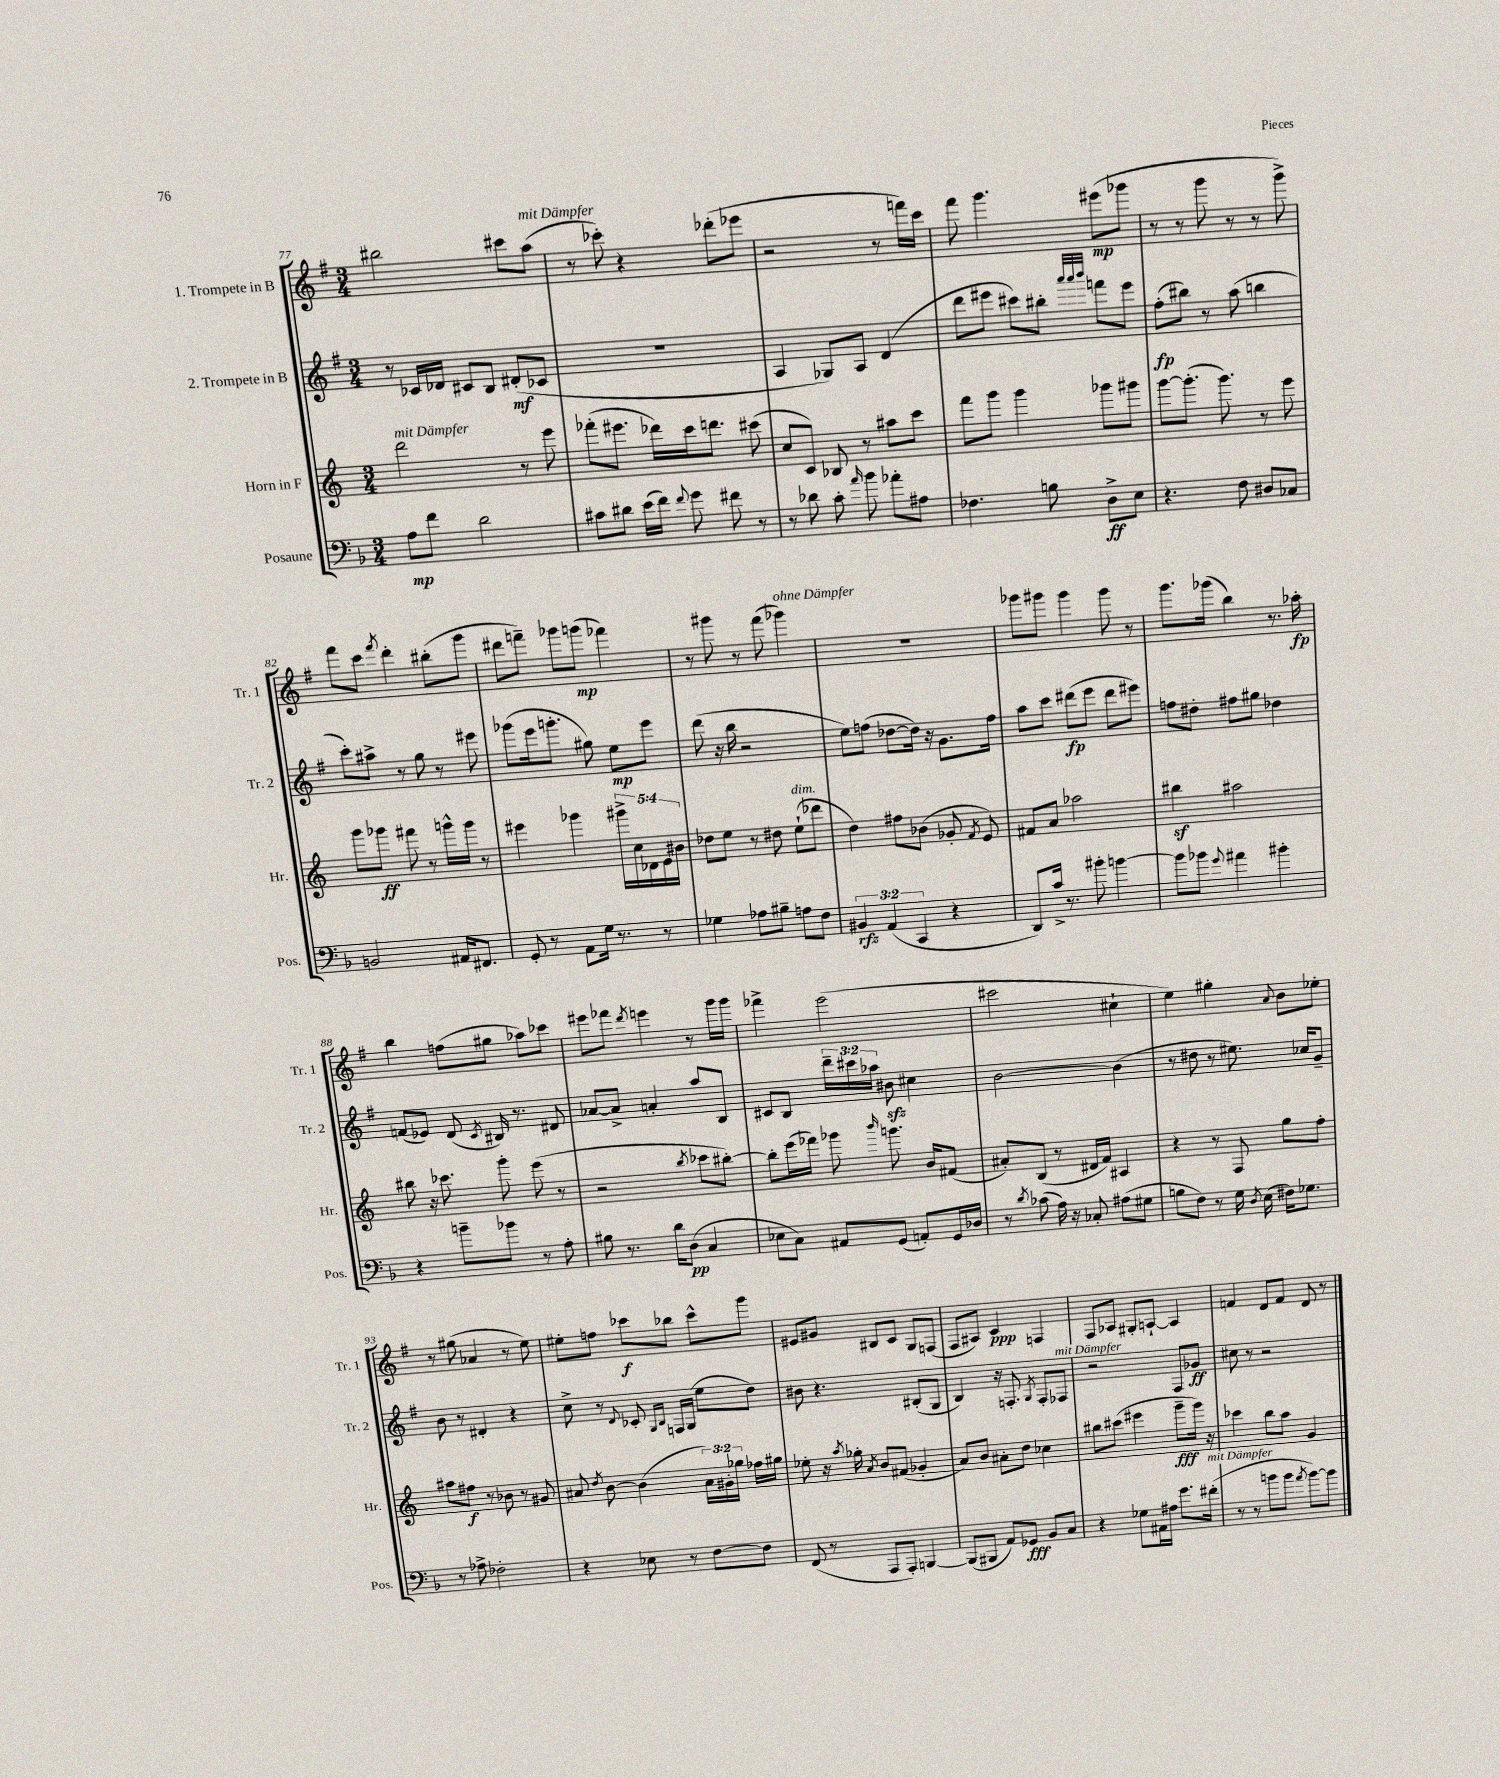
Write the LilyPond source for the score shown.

<<
\new StaffGroup <<
\new Staff = "s0" \with { instrumentName = "1. Trompete in B" shortInstrumentName = "Tr. 1" } {
    \clef treble \key g \major \numericTimeSignature \time 3/4
    \autoBeamOff bis''2 cis'''8[ a''8]^\markup { \italic "mit Dämpfer" }( |
    r8 ces'''8-.) r4 des'''8[-.( ees'''8] |
    r2 r8 f'''16[) c'''16] |
    fis'''8 g'''4. eis'''8[\mp( ges'''8] |
    r8 r8 g'''8 r8 r8 g'''8->) |
    fis'''8[ c'''8] \acciaccatura { fis'''8 } d'''4-. bis''8[-.( g'''8] |
    dis'''8[ f'''8]--) ges'''8[ g'''8]\mp( fes'''4) |
    r8 gis'''8 r8 fis'''8( ges'''4^\markup { \italic "ohne Dämpfer" }) |
    R2. |
    ges'''8[ gis'''8] gis'''4 gis'''8 r8 |
    g'''8.[ ges'''16]( b''4) r8. aes''16-.\fp |
    b''4 f''8[( gis''8] aes''8[) ces'''8] |
    eis'''8[ fes'''8] \acciaccatura { d'''8 } e'''4 r8 g'''16[ g'''16] |
    fes'''4-> e'''2( |
    cis'''2 cis''4-! |
    e''4) gis''4-. \appoggiatura { a'8 } b'8[ ees''8]-. |
    r8 gis''8( aes'4 r8 e''8) |
    eis''8[-. f''8] ces'''8[\f bes''8] ces'''8[-^ g'''8] |
    eis'8[ gis'8] bis8[ c'8] g8[ f8]( |
    fis8[ ais8]) c'4\ppp f4 |
    fis8[ aes8] gis8[-. a8]~-! a4 |
    f'4 d'8[ f'8] d'8 r8 \bar "|." |
}
\new Staff = "s1" \with { instrumentName = "2. Trompete in B" shortInstrumentName = "Tr. 2" } {
    \clef treble \key g \major \numericTimeSignature \time 3/4 \override Staff.TupletNumber.text = #tuplet-number::calc-fraction-text
    \autoBeamOff r8 ces'16[ des'16] cis'8[ b8] dis'8[-.\mf( ces'8] |
    R2. |
    a4 ges8[) a8] d'4( |
    d'''8[ eis'''8] cis'''8[) bis''8]-. \grace { a'''32[ a'''32 b'''32] } f'''8[ eis'''8] |
    fis''8[-.\fp( bis''8]) r8 a''8( b''4 |
    c'''8[-.) ais''8]-> r8 g''8 r8 eis'''8 |
    ges'''8[( e'''16 g'''8.]-. gis''8) e''8[\mp e'''8] |
    d'''8( r16 b''16 r2 |
    e''8[) f''8]( des''8[~ des''16]) r16 g'8.[ f''16] |
    a''8[ c'''8] dis'''8[\fp( e'''8] dis'''8[ eis'''8]) |
    f''8[ dis''8]-. fis''8[ gis''8] des''4 |
    f'8[( ees'8]) d'8( \acciaccatura { c'8 } bis16) r8. dis'8 |
    aes'8[~ aes'8]-> a'4-. a''8[ b8] |
    cis'8[ b8] \tuplet 3/2 { d'''16[-- cis'''16 aes''16] } bis'8\sfz cis''4 |
    b'2~ b'4( |
    r8 dis''8 r8 eis''8.) ces''16[ g'8]-- |
    b'8 r8 dis'4-. r4 |
    c''8-> r8 \appoggiatura { d'8 } ces'8-. \grace { g16[ b16] } f16[ g16]( e''8[ d''8]) |
    bis'8 r4. bis8[-.( g8] |
    b4) r16 f8.-. \acciaccatura { g8 } f8[-. fes8]^\markup { \italic "mit Dämpfer" } |
    r2 fis8[ ges'8]\ff |
    cis''8 r8 r2 \bar "|." |
}
\new Staff = "s2" \with { instrumentName = "Horn in F" shortInstrumentName = "Hr." } {
    \clef treble \key c \major \numericTimeSignature \time 3/4 \override Staff.TupletNumber.text = #tuplet-number::calc-fraction-text
    \autoBeamOff d'''2^\markup { \italic "mit Dämpfer" } r8 e'''8 |
    fes'''8[-.( eis'''8.] des'''16[) c'''16 d'''8.] cis'''8( |
    c''8[ c'8]) bes8 r8 ais''8[ c'''8] |
    f'''8[ g'''8] g'''4 ges'''8[ gis'''8] |
    g'''8[~ g'''8.]-.( g'''8.) r8 e'''8 |
    g'''8[ ges'''8]\ff fis'''8 r8 g'''16[-^ g'''16] r8 |
    eis'''4 ges'''4 \tuplet 5/4 { gis'''16[-> c''16 des'16 e'16 bis'16] } |
    des''8[ e''8] r8 dis''8 e''8[-!^\markup { \italic "dim." }( des'''8] |
    d''4) fis''8[ bes'8]( ges'8-. \acciaccatura { f'8 } e'8) |
    fis'8[ a'8] aes''2 |
    bis''4\sf ais''2 |
    bis''8 r16 ces'''8. g'''8-. e'''8( r8 |
    r2 \acciaccatura { b''8 } ces'''8[ bis''8]~-.) |
    bis''8[-. e'''16( fes'''16]) ges'''8 \grace { b'''16 } g'''8. b'16[ fis'8]( |
    ais'8[-.) b8]( r8 dis'16[ f'16]) ais4 |
    r4 r8 f8 g''8[ f''8]-. |
    ais''8[ fis''8]\f r8 bes'8 r8 gis'8 |
    ais'8 \acciaccatura { d''8 } b'8~ b'4( \tuplet 3/2 { ais'16[) gis'16-. ges''16] } fes''16[ gis''16] |
    ees''8-. r16 \acciaccatura { a''8 } ges''16-. \acciaccatura { a'8 } b'8[ fis'8]( ges'4-. |
    a'8[) b'8] ais'8[-. d''8] ces''4 |
    bis''8[ cis'''8]( eis'''4 g'''8[--\fff g'''16]) r16 |
    ces'''4 b''8[ a''8] g'4 \bar "|." |
}
\new Staff = "s3" \with { instrumentName = "Posaune" shortInstrumentName = "Pos." } {
    \clef bass \key f \major \numericTimeSignature \time 3/4 \override Staff.TupletNumber.text = #tuplet-number::calc-fraction-text
    \autoBeamOff a8[\mp f'8] d'2 |
    cis'8[ dis'8] e'16[( f'16]) \appoggiatura { f'8 } g'8 fis'8 r8 |
    r8 des'8 c'8-. \grace { a'16 } bes'8 aes'8[-. ais8] |
    fes4. b8 d8[->\ff e8] |
    r4. f8 dis8[ ces8] |
    b,2 ais,16[ fis,8.] |
    g,8-. r8 a,8[ g16] r8. r8 |
    ges4 aes8[ bis8]-- a8[ f8] |
    \tuplet 3/2 { bis,4\rfz a,4( c,4 } r4 |
    d,8[) c'16]-> r8. bis'8-. b'4~ |
    b'8[ bes'8] \appoggiatura { g'8 } ais'4 bis'4-. |
    r4 b'8[-- bes'8] r8 a8-. |
    bis8 r8. d'16[ d8]\pp( c4 |
    ees8[ c8]) ais,8[ g,8]( a,8[-.) g,16 des16] |
    r8 \acciaccatura { d'8 } ces'8( a16) r16 ces8-. ais8[( gis8] |
    b8[ f8]) r8 g16 \acciaccatura { d8 } e16( fis16[) ges8.] |
    r8 aes8-> fes2-. |
    r4 ees8 r8 f8[~ f8] |
    f,8( r8 a,,8[ a,,8]-.) b,,4~ |
    b,,8[( bis,,8] a,8[) ges,8]\fff bes,8[ c8] |
    r4 ges8[ ais,16 ais16] g'8.[ fis'16]-.^\markup { \italic "mit Dämpfer" }( |
    r8 r8 b'8[ b'8] \acciaccatura { a'8 } b'8[~) b'8] \bar "|." |
}
>>
>>
\layout { \context { \Score currentBarNumber = #77 } }
